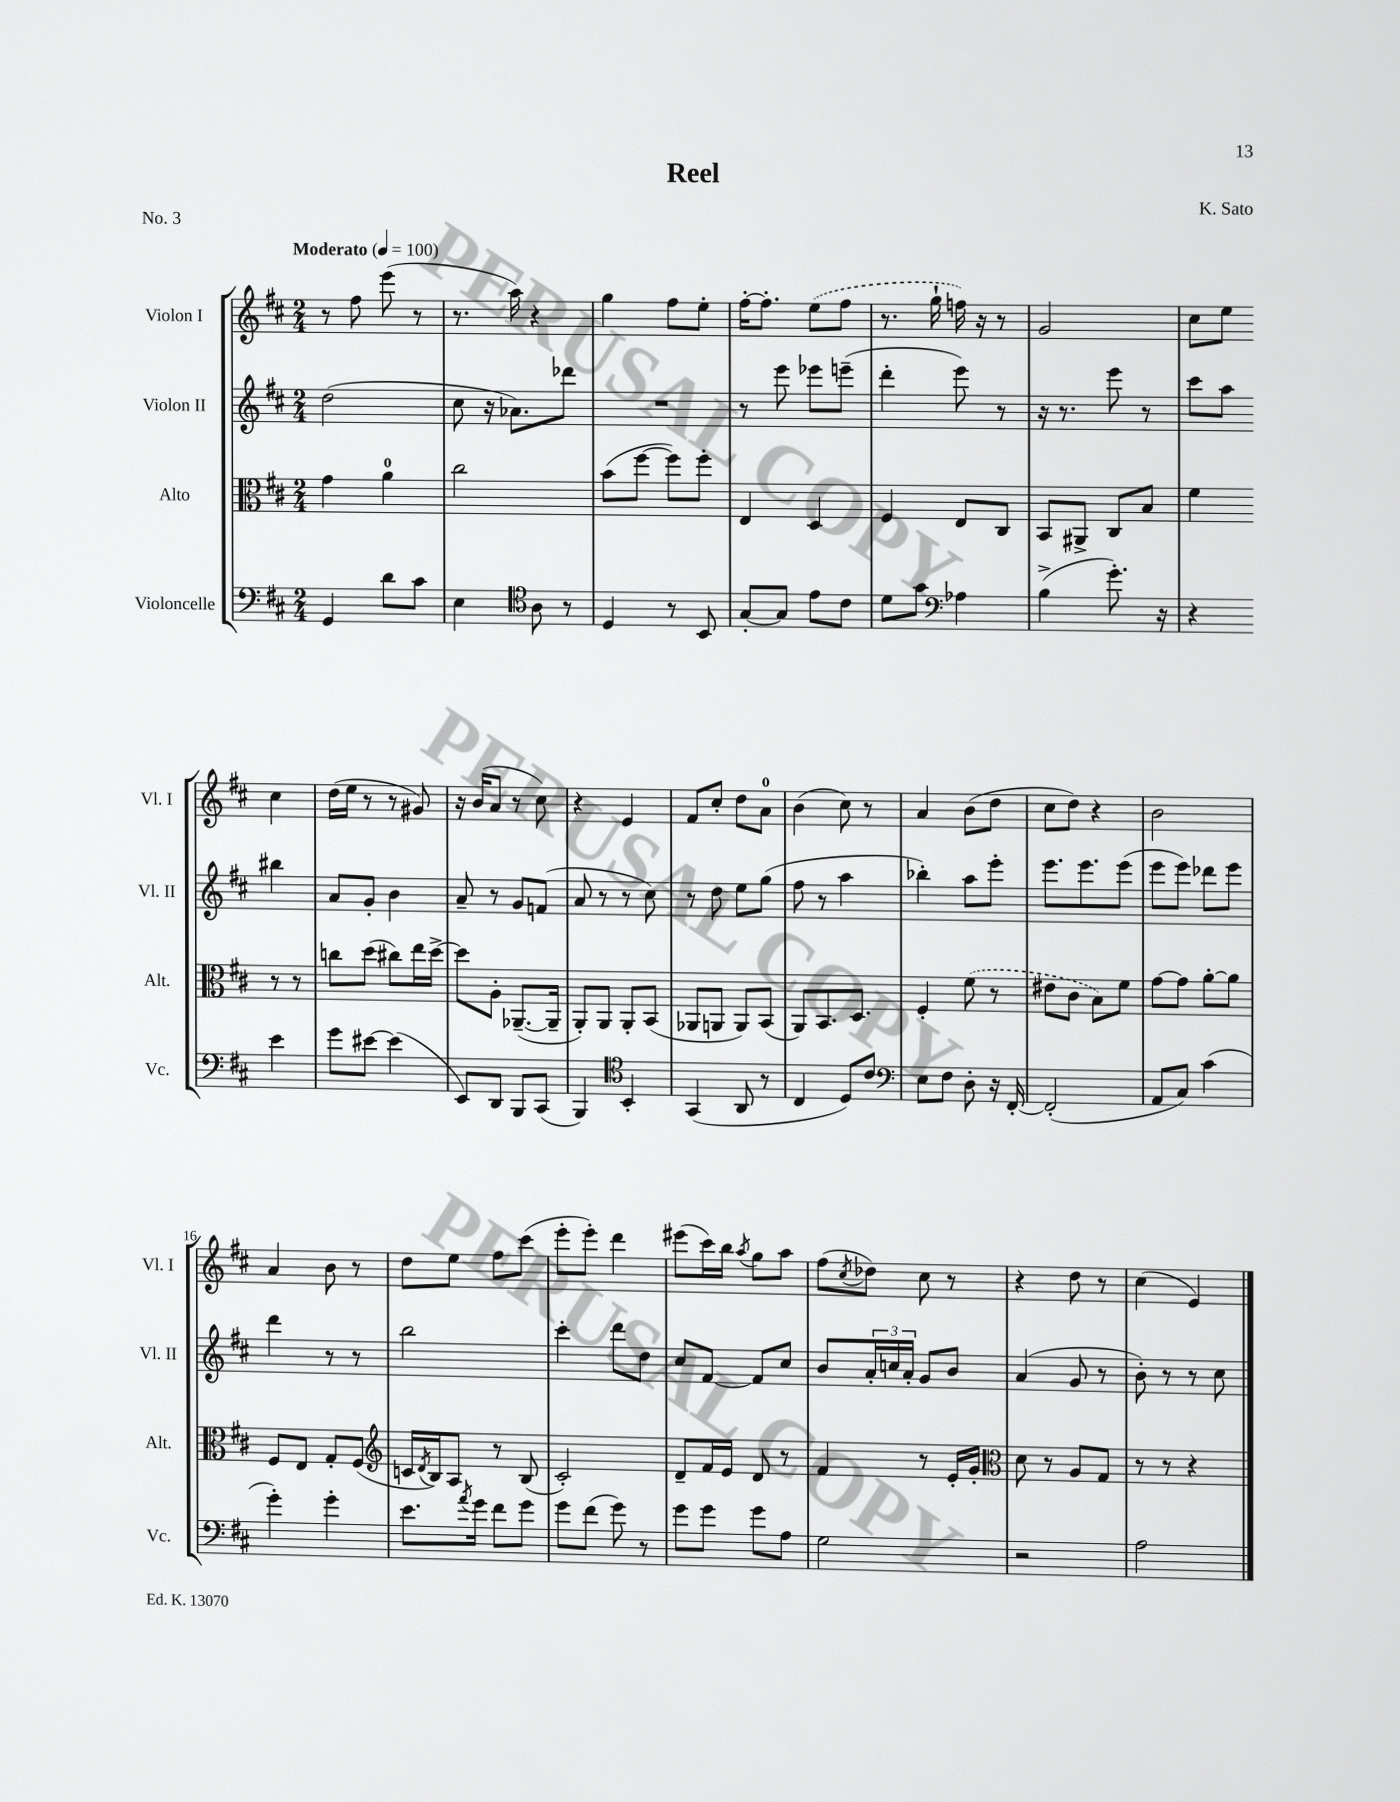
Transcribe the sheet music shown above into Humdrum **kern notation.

**kern	**kern	**kern	**kern
*part4	*part3	*part2	*part1
*staff4	*staff3	*staff2	*staff1
*I"Violoncelle	*I"Alto	*I"Violon II	*I"Violon I
*I'Vc.	*I'Alt.	*I'Vl. II	*I'Vl. I
*clefF4	*clefC3	*clefG2	*clefG2
*k[f#c#]	*k[f#c#]	*k[f#c#]	*k[f#c#]
*M2/4	*M2/4	*M2/4	*M2/4
*MM100	*MM100	*MM100	*MM100
=1	=1	=1	=1
!	!	!	!LO:TX:a:B:t=Moderato
4GG/	4g\	(2dd\	8r
.	.	.	8ff#\
8d\L	4a\	.	(8eee\
8c#\J	.	.	8r
=2	=2	=2	=2
4E\	2cc#\	8cc#\	8.r
.	.	16r	.
.	.	8.a-X\L)	16aa\)
*clefC4	*	*	*
8A\	.	.	4r
8r	.	8ddd-X\J	.
=3	=3	=3	=3
4D/	(8b\L	2r	4gg\
.	[8ff#\J	.	.
8r	8ff#\L])	.	8ff#\L
8BB/	8ff#'\J	.	8ee'\J
=4	=4	=4	=4
[8G'/L	4E/	8r	[16ff#'\KL
.	.	.	8.ff#'\J]
8G/J]	.	8eee\	.
8e\L	4D/	8eee-X\L	(8ee\L
8c#\J	.	(8eeen~\J	8ff#\J
=5	=5	=5	=5
8d\L	4F#/	4ddd'\	8.r
8g\J	.	.	.
.	.	.	16gg`\
*clefF4	*	*	*
4A-X\	8E/L	8eee\)	16ffn\)
.	.	.	16r
.	8C#/J	8r	8r
=6	=6	=6	=6
(4B^\	8BB/L	16r	2g/
.	.	8.r	.
.	8AA#X^/J	.	.
8.g'\)	8C#/L	8eee\	.
.	8B/J	8r	.
16r	.	.	.
=7	=7	=7	=7
4r	4f#\	8ccc#\L	8cc#\L
.	.	8aa\J	8ee\J
4e\	8r	4bb#X\	4cc#\
.	8r	.	.
!!LO:LB:g=z
=8	=8	=8	=8
8g\L	8ccn\L	8a/L	(16dd\LL
.	.	.	16ee\JJ
[8e#X\J	(8dd\J	8g'/J	8r
(4e#\]	8cc#X\L)	4b\	8r
.	16ee\L	.	8g#X/)
.	[16dd^\JJ	.	.
=9	=9	=9	=9
8EE/L)	8dd\L]	8a~/	16r
.	.	.	(16b/KL
8DD/J	8A'\J	8r	8a/J
8BBB/L	([8.AA-X~/L	8g/L	8r
(8CC#/J	.	(8fn/J	8cc#\)
.	16AA-~/Jk]	.	.
=10	=10	=10	=10
4BBB/)	8AA'/L)	8a/	4r
.	8AA/J	8r	.
*clefC4	*	*	*
4BB'/	8AA'/L	8r	4e/
.	(8BB/J	8cc#\)	.
=11	=11	=11	=11
(4GG/	8AA-X/L	8r	8f#/L
.	8AAn/J	8dd\	8cc#'/J
8AA/	8AA/L)	8ee\L	8dd\L
8r	(8BB/J	(8gg\J	8a\J
=12	=12	=12	=12
4C#/	8AA/L)	8ff#\	(4b\
.	8.BB/	8r	.
8D/L)	.	4aa\	8cc#\)
.	8.D/J	.	.
8c#/J	.	.	8r
=13	=13	=13	=13
*clefF4	*	*	*
8E\L	4F#'/	4bb-X'\)	4a/
8F#\J	.	.	.
8D'\	(8f#\	8aa\L	(8b\L
16r	8r	8eee'\J	8dd\J
[16FF#'/	.	.	.
=14	=14	=14	=14
(2FF#'/]	8e#X\L	8.eee\L	8cc#\L
.	8c#\J	.	8dd\J)
.	.	8.eee\	.
.	8B\L)	.	4r
.	8f#\J	(8eee\J	.
=15	=15	=15	=15
8AA/L	[8g\L	8eee\L	2b\
8C#/J)	8g\J]	8eee\J)	.
(4c#\	[8a'\L	8ddd-X\L	.
.	8a\J]	8eee\J	.
!!LO:LB:g=z
=16	=16	=16	=16
4g'\)	8F#/L	4ddd\	4a/
.	8E/J	.	.
4g'\	8G'/L	8r	8b\
.	(8F#/J	8r	8r
=17	=17	=17	=17
*	*clefG2	*	*
8.e\L	16cn/LL	2bb\	8dd\L
.	8qd/	.	.
.	16B/J)	.	.
.	8A/J	.	8ee\J
8qa/	.	.	.
16g\Jk	.	.	.
8f#\L	8r	.	8ff#\L
8g\J	(8B/	.	(8ccc#\J
=18	=18	=18	=18
8g\L	2c#'/)	4ccc#'\	8eee'\L
(8f#\J	.	.	8eee'\J)
8g\)	.	8ddd\L	4ddd\
8r	.	8dd\J	.
=19	=19	=19	=19
8g\L	8d~/L	8cc#/L	(8eee#X\L
8g\J	16f#/L	[8f#/J	16ccc#\L)
.	16e/JJ	.	16bb\JJ
.	.	.	8qaa/
8g\L	8d/	8f#/L]	8gg\L
8A\J	8r	8cc#/J	8aa\J
=20	=20	=20	=20
2G\	4f#/	8b/L	(8ff#\L
.	.	.	8qcc#/
.	.	24a'/L	8dd-X\J)
.	.	24ccn/	.
.	.	24a'/JJ	.
.	8r	8g/L	8cc#\
.	16e'/LL	8b/J	8r
.	16g'/JJ	.	.
=21	=21	=21	=21
*	*clefC3	*	*
2r	8d\	(4a/	4r
.	8r	.	.
.	8A/L	8g/	8dd\
.	8G/J	8r	8r
=22	=22	=22	=22
2A\	8r	8b'\)	(4cc#\
.	8r	8r	.
.	4r	8r	4e/)
.	.	8cc#\	.
==	==	==	==
*-	*-	*-	*-
